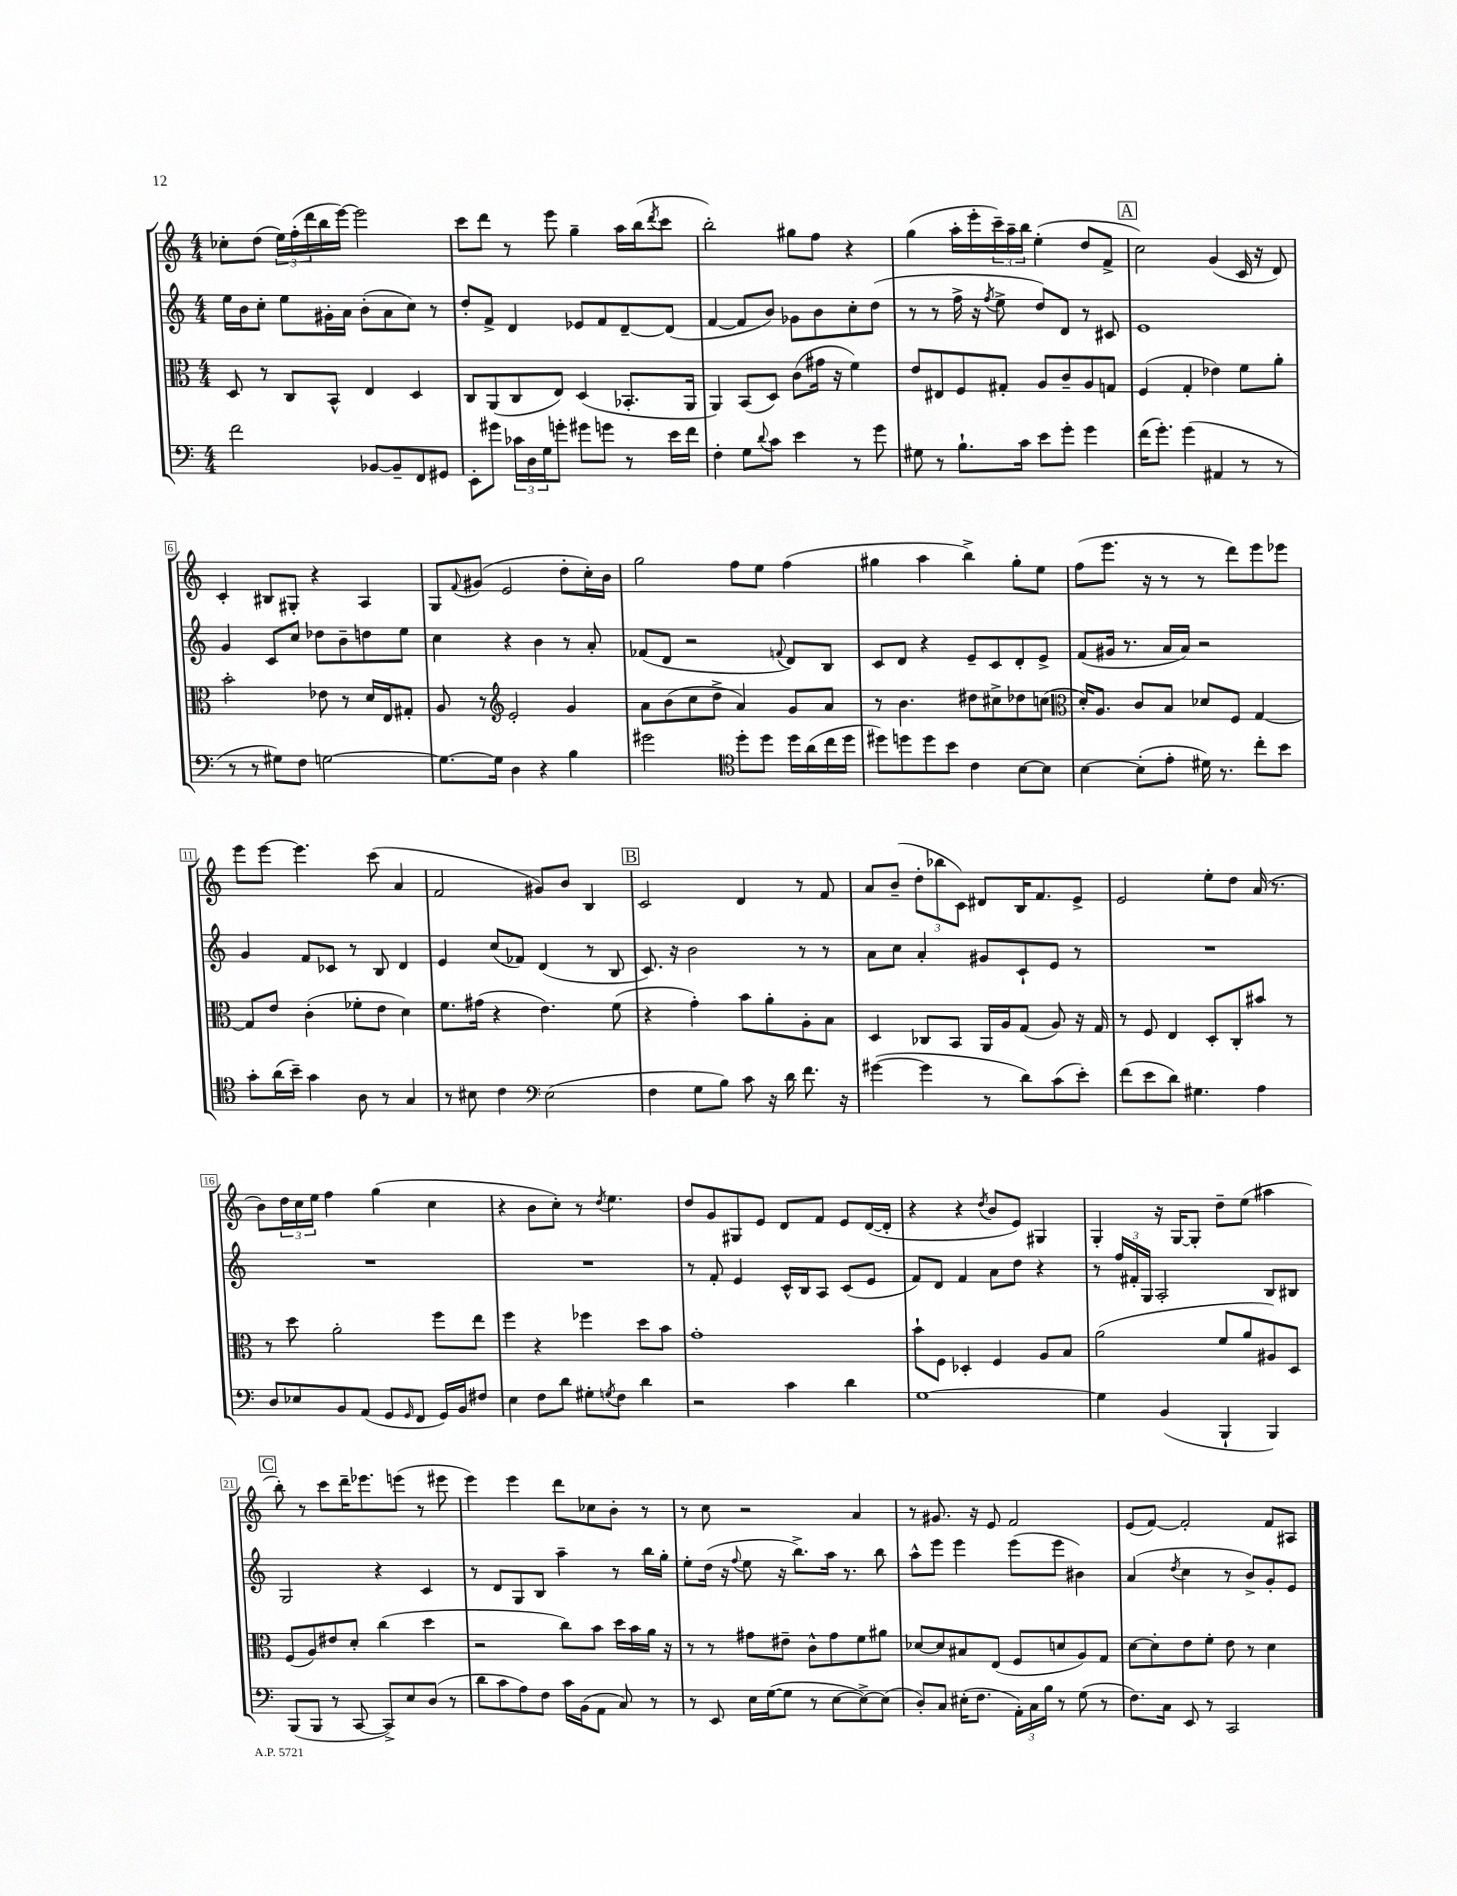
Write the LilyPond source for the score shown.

<<
\new StaffGroup <<
\new Staff = "s0" {
    \clef treble \key c \major \numericTimeSignature \time 4/4
    ces''8-. d''8( \tuplet 3/2 { e''16) f''16-.( d'''16 } b''16 e'''16~) e'''2 |
    c'''8 d'''8 r8 e'''8 g''4-- a''16 b''16( \acciaccatura { d'''8 } c'''8 |
    b''2-.) gis''8 f''8 r4 |
    g''4( a''16-. e'''16-. \tuplet 3/2 { c'''16--) a''16-- b''16 } e''4-.( d''8 f'8-> |
    \mark \markup { \box "A" } c''2) g'4( c'16 r16 d'8) |
    c'4-. bis8 gis8-. r4 a4 |
    g8 \appoggiatura { f'8 } gis'8( e'2 d''8-. c''16-.) b'16 |
    g''2 f''8 e''8 f''4( |
    gis''4 a''4 b''4->) gis''8-. e''8 |
    f''8( e'''8. r16 r8 r8 d'''8) e'''8 ees'''8 |
    e'''8 e'''8~ e'''4. c'''8( a'4 |
    f'2 gis'8) b'8 b4 |
    \mark \markup { \box "B" } c'2 d'4 r8 f'8 |
    a'8 b'8--( \tuplet 3/2 { d''8-. bes''8 c'8) } dis'8 b16 f'8. e'8-> |
    e'2 e''8-. d''8 a'16( r8. |
    b'8) \tuplet 3/2 { d''16 c''16 e''16 } f''4 g''4( c''4 |
    r4 b'8 c''8-.) r8 \acciaccatura { d''8 } e''4. |
    d''8 g'8 gis8 e'8 d'8 f'8 e'8 d'16~( d'16-. |
    r4 r4 \acciaccatura { d''8 } b'8 e'8) gis4 |
    g4-. r16 g16~ g8-. d''8-- e''8( ais''4 |
    \mark \markup { \box "C" } b''8-.) r8 c'''8 d'''16-- ees'''8. e'''8( r8 eis'''8 |
    e'''4) e'''4 d'''8 ces''8 b'8-. r8 |
    r8 c''8 r2 a'4 |
    r8 gis'8. r16 e'8 f'2 |
    e'8( f'8~) f'2-. f'8 ais8 \bar "|." |
}
\new Staff = "s1" {
    \clef treble \key c \major \numericTimeSignature \time 4/4
    e''16 b'16 c''8-. e''8 gis'16-. a'16 b'8-.( a'8 c''8) r8 |
    d''8-. f'8-> d'4 ees'8 f'8 d'8~-- d'8( |
    f'4~ f'8 b'8) ges'8 b'8 c''8-. d''8( |
    r8 r8 f''16-> r16 \acciaccatura { f''8 } e''8-> d''8) d'8 r8 cis'8 |
    \mark \markup { \box "A" } e'1 |
    g'4 c'8 c''8 des''8 b'8-- d''8 e''8 |
    c''4 r4 b'4 r8 a'8-. |
    fes'8( d'8 r2 \appoggiatura { f'8 } d'8) b8 |
    c'8 d'8 r4 e'8-- c'8 d'8-. e'8-> |
    f'8( gis'16 r8. a'16 a'16) r2 |
    g'4 f'8 ces'8 r8 b8 d'4 |
    e'4 c''8( fes'8) d'4( r8 b8 |
    \mark \markup { \box "B" } c'8.) r16 b'2 r8 r8 |
    a'8 c''8 a'4-. gis'8 c'8-! e'8 r8 |
    R1 |
    R1 |
    R1 |
    r8 f'8-. e'4 c'16-^ b16 a8 c'8( e'8 |
    f'8) d'8 f'4 a'8 d''8 r4 |
    r8 \tuplet 3/2 { f''16 fis'16-. g16 } a2-. b8 bis8 |
    \mark \markup { \box "C" } g2 r4 c'4 |
    r8 d'8 g8 b8 a''4-- r8 b''16 g''16-. |
    e''8-. d''16( r16 \appoggiatura { f''8 } e''8 r16 b''8.->) a''16 r8. b''8 |
    a''8-^ e'''8 e'''4 e'''8( e'''8 bis'4) |
    a'4( \acciaccatura { d''8 } c''4 r8 b'8->) g'8-. e'8 \bar "|." |
}
\new Staff = "s2" {
    \clef alto \key c \major \numericTimeSignature \time 4/4
    d8 r8 c8 b,8-^ e4 d4 |
    c8 a,8( c8 e8) d4( bes,8.-. a,16 |
    a,4) b,8( d8) c'8( gis'16 r16 f'4) |
    e'8 eis8 f8 gis8-. a8 c'8-- a8 g8 |
    \mark \markup { \box "A" } f4( g4-. ees'4) f'8 a'8-. |
    b'2-. ees'8 r8 d'16 e16 gis8-. |
    a8 r8 \clef treble e'2-. g'4 |
    a'8 b'8( c''8 d''8-> a'4) g'8 a'8 |
    r8 b'4. dis''8 cis''8-> des''8 c''8( |
    \clef alto d'16-.) a8. c'8 b8 des'8 f8 g4~ |
    g8 e'8 c'4-.( fes'8-. e'8 d'4) |
    f'8. gis'16( r4 e'4.) f'8( |
    \mark \markup { \box "B" } r4 g'4-.) b'8 a'8-. a8-. b8 |
    d4 ces8 b,8 a,16 a16 g8( a8) r16 g16 |
    r8 f8 e4 d8-. c8-. bis'8 r8 |
    r8 d''8 a'2-. f''8 e''8 |
    f''4 r4 fes''4 d''8 b'8 |
    g'1-. |
    b'8-! f8 des4-. f4 a8 b8 |
    a'2( f'8 a'8 ais8) d8 |
    \mark \markup { \box "C" } f8( a8) eis'8 d'8-. c''4( d''4 |
    r2 c''8) b'8 d''16 b'16 a'16 r16 |
    r8 r8 gis'8 eis'8-- c'8-^ gis'8 f'8 ais'8 |
    des'8~ des'8 bis8 e8( f8 d'8 a8) g8 |
    d'8~ d'8-. e'8 f'8-. e'8 r8 d'4 \bar "|." |
}
\new Staff = "s3" {
    \clef bass \key c \major \numericTimeSignature \time 4/4
    f'2 bes,8~ bes,8-- f,8 gis,8 |
    e,8-. gis'8 \tuplet 3/2 { ces'16 d16 g16 } g'8-. gis'8 g'8 r8 e'16 f'16 |
    f4-. g8 \appoggiatura { d'8 } c'8 e'4 r8 g'8 |
    gis8 r8 b8.-! c'16 e'8 g'8-. g'4 |
    \mark \markup { \box "A" } f'16( g'8.-.) g'4( ais,4 r8 r8 |
    r8 r8 gis8) f8 g2~ |
    g8.~ g16 d4 r4 b4 |
    gis'2 \clef tenor d''8-. d''8 d''16 a'16( c''16 d''16 |
    dis''8) d''8 d''8 b'8 c'4 b8~ b8 |
    b4~ b8-.( e'8-. dis'16) r8. c''8-. b'8 |
    g'8-. a'16( b'16--) g'4 a8 r8 g4 |
    r8 bis8 c'4 \clef bass e2( |
    \mark \markup { \box "B" } f4 g8 b8) c'8 r16 d'16 f'8. r16 |
    gis'4~( gis'4 r8 d'8) c'8( e'8-.) |
    f'8( e'8 d'8) gis4. a4 |
    d8 ees8 b,8 a,8( g,8 \grace { g,16 } f,8 g,16) b,16 fis8 |
    e4 f8 d'8 gis8-. \acciaccatura { g8 } f8 d'4 |
    r2 c'4 d'4 |
    g1~ |
    g4 b,4( b,,4-! b,,4) |
    \mark \markup { \box "C" } b,,8( b,,8 r8 c,8~ c,8->) e8 d8( r8 |
    d'8 c'8 a8) f8 c'16 b,16( a,8 c8) r8 |
    r8 e,8 e16 g16~( g8 r8 e8~ e8~->) e8( |
    d8-.) c8 eis16-.( f8. \tuplet 3/2 { a,16-.) c16 b16 } r8 g8( r8 |
    f8.) c16 e,8 r8 c,2 \bar "|." |
}
>>
>>
\layout { \context { \Score \override BarNumber.stencil = #(make-stencil-boxer 0.1 0.3 ly:text-interface::print) } }
